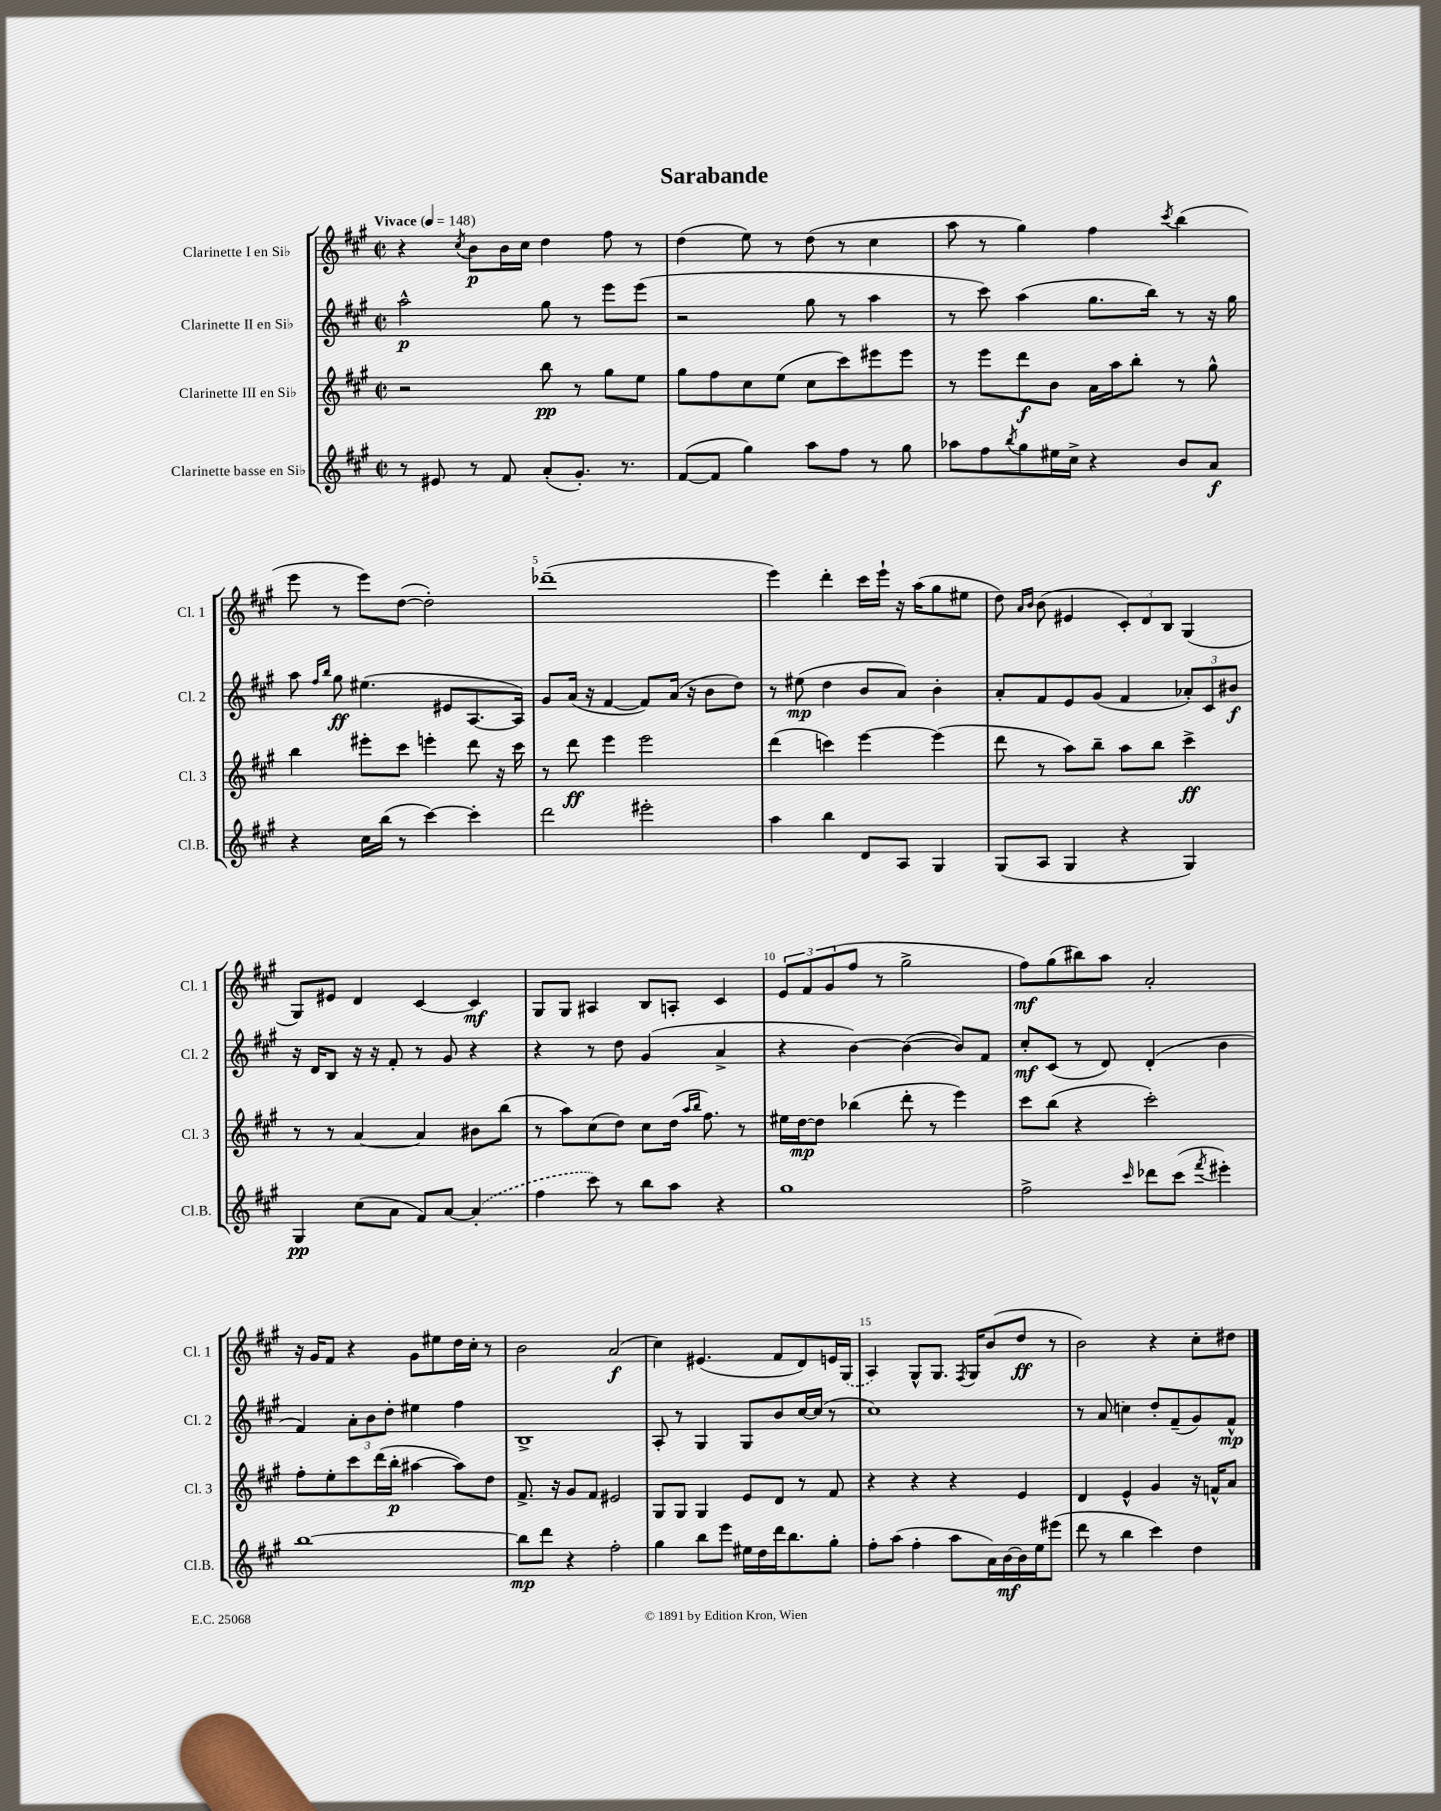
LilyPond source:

\header { title = "Sarabande" }
<<
\new StaffGroup <<
\new Staff = "s0" \with { instrumentName = "Clarinette I en Sib" shortInstrumentName = "Cl. 1" } {
    \clef treble \key a \major \defaultTimeSignature \time 2/2 \tempo "Vivace" 4 = 148
    r4 \acciaccatura { cis''8 } b'8\p b'16 cis''16 d''4 fis''8 r8 |
    d''4( e''8) r8 d''8( r8 cis''4 |
    a''8 r8 gis''4) fis''4 \acciaccatura { cis'''8 } b''4( |
    e'''8 r8 e'''8) d''8~( d''2-.) |
    des'''1--( |
    e'''4) d'''4-. cis'''16 e'''16-! r16 a''16( gis''8 eis''8 |
    d''8) \grace { a'16 b'16 } b'8( eis'4 \tuplet 3/2 { cis'8-.) d'8 b8 } gis4( |
    gis8) eis'8 d'4 cis'4~ cis'4\mf |
    gis8 gis8 ais4 b8 a8-. cis'4 |
    \tuplet 3/2 { e'8 fis'8 gis'8( } fis''8 r8 gis''2-> |
    fis''8\mf) gis''8( bis''8) a''8 a'2-. |
    r16 gis'16 fis'8 r4 gis'8 eis''8 d''16 cis''16-. r8 |
    b'2 a'2\f( |
    cis''4) eis'4.( fis'8 d'8) e'16 \once \slurDashed gis16( |
    a4) gis8-^ gis8. \acciaccatura { fis8 } gis16 b'8( d''8\ff r8 |
    b'2) r4 cis''8-. dis''8 \bar "|." |
}
\new Staff = "s1" \with { instrumentName = "Clarinette II en Sib" shortInstrumentName = "Cl. 2" } {
    \clef treble \key a \major \defaultTimeSignature \time 2/2
    a''2-^\p gis''8 r8 e'''8 e'''8( |
    r2 gis''8 r8 a''4 |
    r8 cis'''8) a''4( gis''8. b''16) r8 r16 gis''16 |
    a''8 \grace { fis''16 b''16 } gis''8\ff eis''4.( eis'8 a8.~ a16) |
    gis'8 a'16( r16 fis'4~ fis'8) a'16( r16 b'8 d''8) |
    r8 eis''8\mp( d''4 b'8 a'8) b'4-. |
    a'8-. fis'8 e'8 gis'8( fis'4 \tuplet 3/2 { aes'8-.) cis'8 bis'8\f } |
    r16 d'16 b8 r16 r16 fis'8-. r8 gis'8 r4 |
    r4 r8 d''8 gis'4( a'4-> |
    r4 b'4~) b'4~( b'8) fis'8 |
    cis''8-.\mf cis'8( r8 d'8) d'4-.( b'4 |
    fis'4) \tuplet 3/2 { a'8-. b'8 d''8-. } eis''4 fis''4 |
    b1-> |
    a8-. r8 gis4 gis8 b'8 cis''16~ cis''16( r8 |
    cis''1) |
    r8 \once \slurDashed a'8( c''4) d''8-. fis'8--( gis'8) fis'8-^\mp \bar "|." |
}
\new Staff = "s2" \with { instrumentName = "Clarinette III en Sib" shortInstrumentName = "Cl. 3" } {
    \clef treble \key a \major \defaultTimeSignature \time 2/2
    r2 b''8\pp r8 gis''8 e''8 |
    gis''8 fis''8 cis''8 e''8( cis''8 cis'''8) eis'''8 eis'''8 |
    r8 e'''8 d'''8\f b'8 a'16 a''16 b''8-. r8 gis''8-^ |
    b''4 eis'''8-. cis'''8 e'''4-. d'''8 r16 cis'''16 |
    r8 d'''8\ff e'''4 e'''2 |
    d'''4( c'''4) e'''4~ e'''4( |
    d'''8 r8 a''8) b''8-- a''8 b''8 cis'''4->\ff |
    r8 r8 a'4~ a'4 bis'8 b''8( |
    r8 a''8) cis''8( d''8) cis''8 d''16( \grace { a''16 b''16 } fis''8.) r8 |
    eis''16 d''16~\mp d''8 bes''4( d'''8-. r8 e'''4) |
    cis'''8 b''8( r4 cis'''2-.) |
    fis''8-. e''8-. cis'''8 d'''16( b''16-.\p ais''4~ ais''8) d''8 |
    fis'8.-> r16 gis'8 fis'8 eis'2 |
    gis8 gis8 gis4 e'8 d'8 r8 fis'8 |
    r4 r4 r4 e'4 |
    d'4 e'4-^ gis'4 r16 f'16-^ a'8 \bar "|." |
}
\new Staff = "s3" \with { instrumentName = "Clarinette basse en Sib" shortInstrumentName = "Cl.B." } {
    \clef treble \key a \major \defaultTimeSignature \time 2/2
    r8 eis'8 r8 fis'8 a'8-.( gis'8.-.) r8. |
    fis'8~( fis'8 gis''4) a''8 fis''8 r8 gis''8 |
    aes''8 fis''8 \acciaccatura { b''8 } gis''8 eis''16 cis''16-> r4 b'8 a'8\f |
    r4 cis''16 b''16( r8 cis'''4~) cis'''4-. |
    d'''2 eis'''2-. |
    a''4 b''4 d'8 a8 gis4 |
    gis8( a8 gis4 r4 gis4) |
    gis4\pp cis''8( a'8 fis'8) a'8~ \once \slurDashed a'4-.( |
    fis''4 cis'''8) r8 b''8 a''8 r4 |
    gis''1 |
    fis''2-> \grace { cis'''16 } des'''8 cis'''8( \acciaccatura { fis'''8 } eis'''4-.) |
    b''1~ |
    b''8\mp d'''8 r4 fis''2-. |
    gis''4 b''8 e'''8 eis''16 d''16 d'''16 b''8. gis''8-. |
    fis''8-. a''8( fis''4-. a''8 a'16) b'16~\mf b'16 e''16 eis'''8( |
    d'''8 r8 b''4 cis'''4) d''4 \bar "|." |
}
>>
>>
\layout { \context { \Score \override BarNumber.break-visibility = ##(#f #t #t) barNumberVisibility = #(every-nth-bar-number-visible 5) } }
